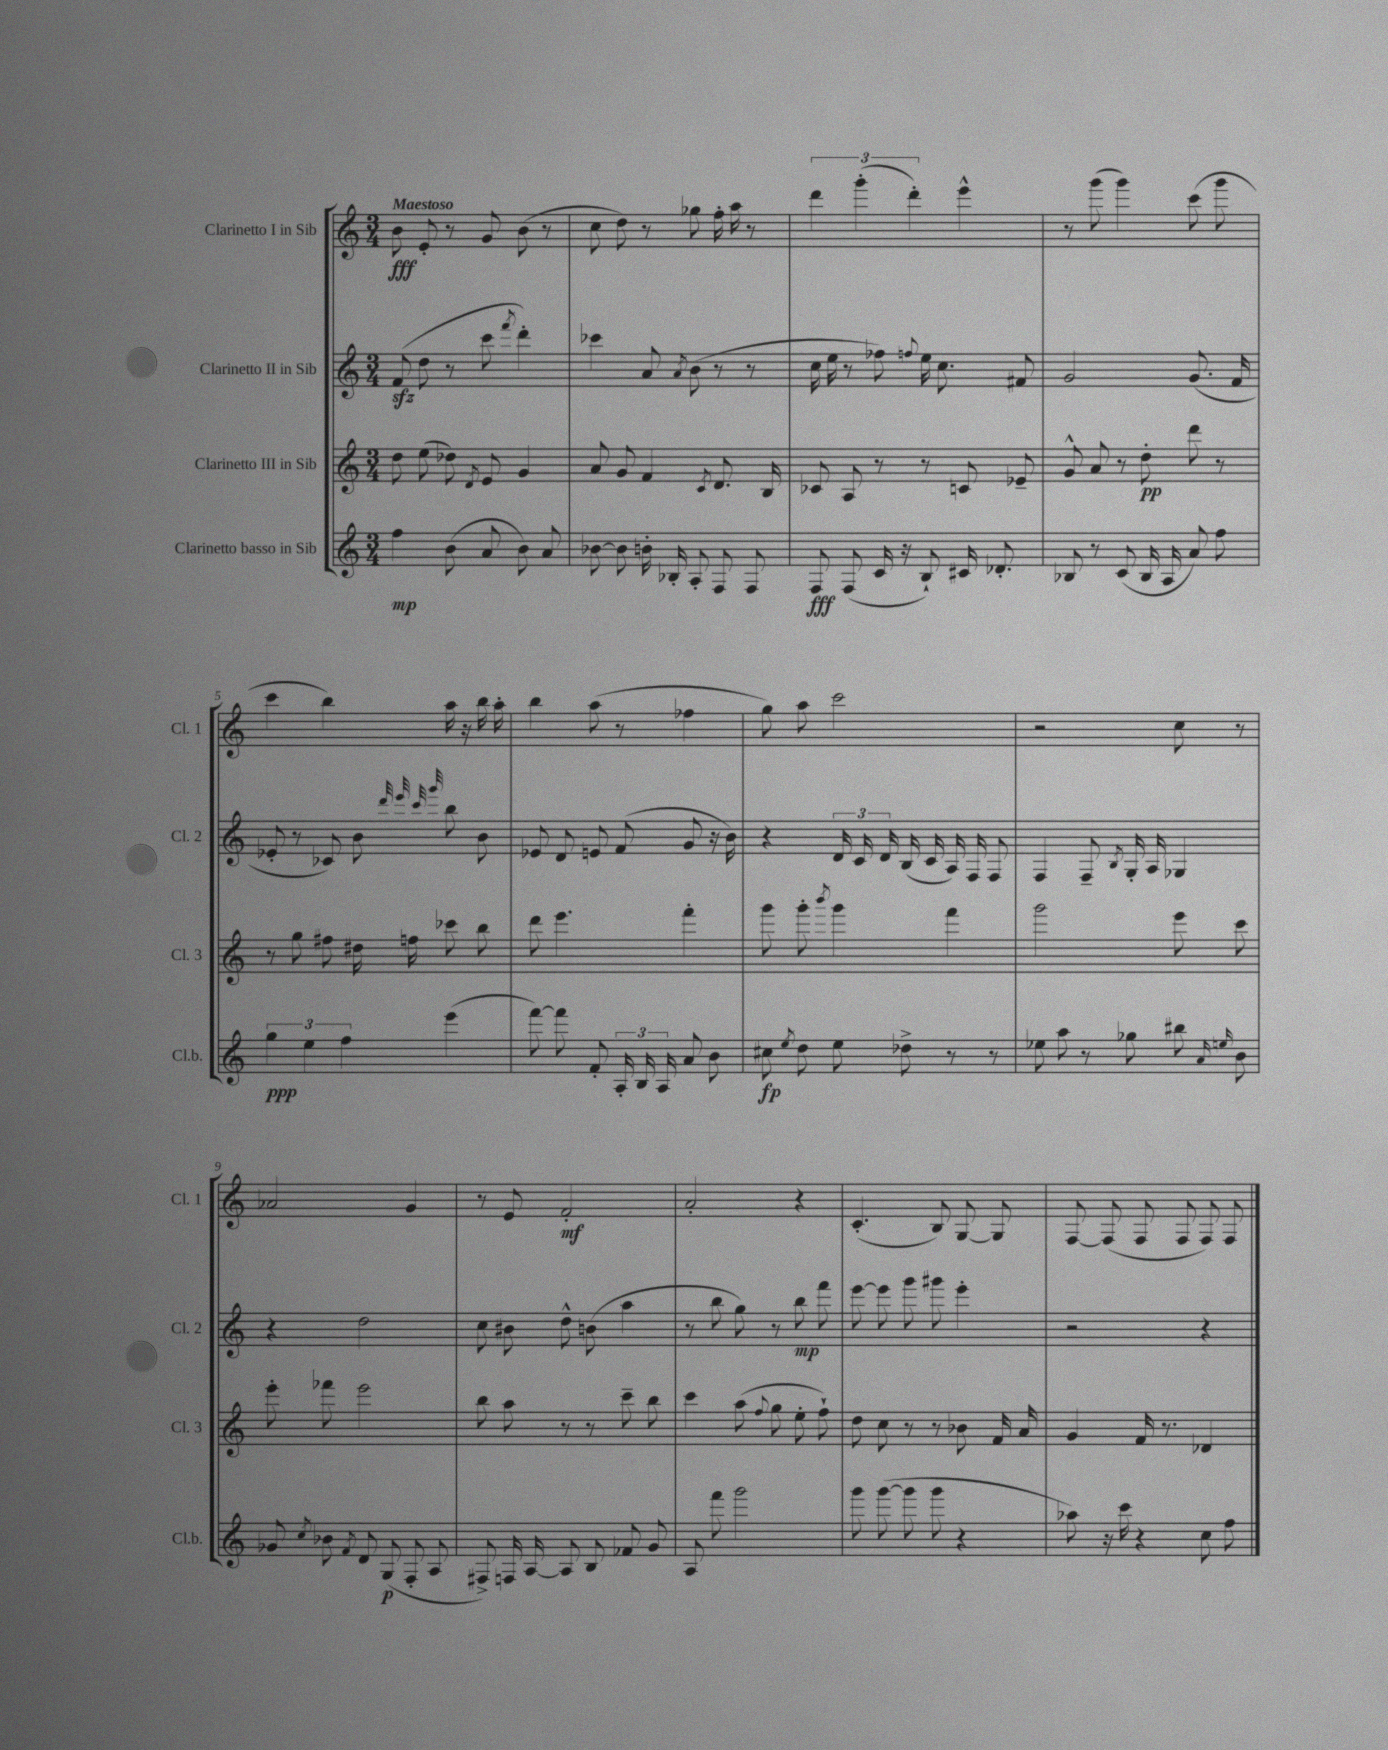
<<
\new StaffGroup <<
\new Staff = "s0" \with { instrumentName = "Clarinetto I in Sib" shortInstrumentName = "Cl. 1" } {
    \clef treble \key c \major \numericTimeSignature \time 3/4 \tempo "Maestoso"
    \autoBeamOff b'8\fff e'8-. r8 g'8 b'8( r8 |
    c''8 d''8) r8 ges''8 f''16-. a''16 r8 |
    \tuplet 3/2 { d'''4 g'''4-.( d'''4-.) } e'''4-^ |
    r8 g'''8( g'''4) c'''8( g'''8 |
    c'''4 b''4) a''16 r16 b''16 a''16-. |
    b''4 a''8( r8 fes''4 |
    g''8) a''8 c'''2 |
    r2 c''8 r8 |
    aes'2 g'4 |
    r8 e'8 f'2-.\mf |
    a'2-. r4 |
    c'4.-.( b8) g8~ g8 |
    f8~ f8( f8 f8 f8) f8 \bar "|." |
}
\new Staff = "s1" \with { instrumentName = "Clarinetto II in Sib" shortInstrumentName = "Cl. 2" } {
    \clef treble \key c \major \numericTimeSignature \time 3/4
    \autoBeamOff f'8\sfz( d''8 r8 c'''8 \acciaccatura { f'''8 } d'''4-.) |
    ces'''4 a'8 \acciaccatura { a'8 } b'8( r8 r8 |
    c''16 e''16 r8 fes''8) \appoggiatura { f''8 } e''16 c''8. fis'8 |
    g'2 g'8.( f'16 |
    ees'8-. r8 ces'8) b'8 \grace { d'''32 e'''32 c'''32 g'''32 } b''8 b'8 |
    ees'8 d'8 e'8 f'8( g'8 r16 b'16) |
    r4 \tuplet 3/2 { d'16 c'16 d'16 } b16( c'16 a16) f16 f8 |
    f4 f8-- \acciaccatura { b8 } g16-. a16 ges4 |
    r4 d''2 |
    c''8 bis'8 d''8-^ b'8( a''4 |
    r8 b''8 g''8) r8 b''8\mp f'''8 |
    e'''8~ e'''8 g'''8 gis'''8 e'''4-. |
    r2 r4 \bar "|." |
}
\new Staff = "s2" \with { instrumentName = "Clarinetto III in Sib" shortInstrumentName = "Cl. 3" } {
    \clef treble \key c \major \numericTimeSignature \time 3/4
    \autoBeamOff d''8 e''8( des''8) \acciaccatura { d'8 } e'8 g'4 |
    a'8 g'8 f'4 \acciaccatura { c'8 } d'8. b16 |
    ces'8 a8 r8 r8 c'8 ees'8-- |
    g'8-^ a'8 r8 d''8-.\pp d'''8 r8 |
    r8 g''8 fis''8 dis''16 f''16 ces'''8 b''8 |
    d'''8 e'''4. f'''4-. |
    g'''8 g'''8-. \acciaccatura { b'''8 } g'''4 f'''4 |
    g'''2 e'''8 c'''8 |
    e'''8-. fes'''8 e'''2 |
    b''8 a''8 r8 r8 c'''8-- b''8 |
    c'''4 a''8( \appoggiatura { f''8 } g''8 e''8-. f''8-!) |
    d''8 c''8 r8 r8 bes'8 f'16 a'16 |
    g'4 f'16 r8. des'4 \bar "|." |
}
\new Staff = "s3" \with { instrumentName = "Clarinetto basso in Sib" shortInstrumentName = "Cl.b." } {
    \clef treble \key c \major \numericTimeSignature \time 3/4
    \autoBeamOff f''4\mp b'8( a'8 b'8) a'8 |
    bes'8~ bes'8 b'16-. bes16-. a8-. f8 f8 |
    f8\fff f8( c'16 r16 b8-!) cis'16 des'8.-. |
    bes8 r8 c'8( bes16 a16 a'8) f''8 |
    \tuplet 3/2 { g''4\ppp e''4 f''4 } e'''4( |
    f'''8~) f'''8 f'8-. \tuplet 3/2 { a16-. b16 a16 } a'8 b'8 |
    cis''8\fp \acciaccatura { e''8 } d''8 e''8 des''8-> r8 r8 |
    ees''8 a''8 r8 ges''8 bis''8 \grace { a'16 e''16 } b'8 |
    ges'8 \acciaccatura { c''8 } bes'8 \acciaccatura { f'8 } d'8 g8\p( f8-. a8 |
    fis8->) f16 a16~ a8 b8 fes'8 g'8 |
    a8 f'''8 g'''2 |
    g'''8 g'''8~( g'''8 g'''8 r4 |
    aes''8) r16 c'''16 r4 c''8 f''8 \bar "|." |
}
>>
>>
